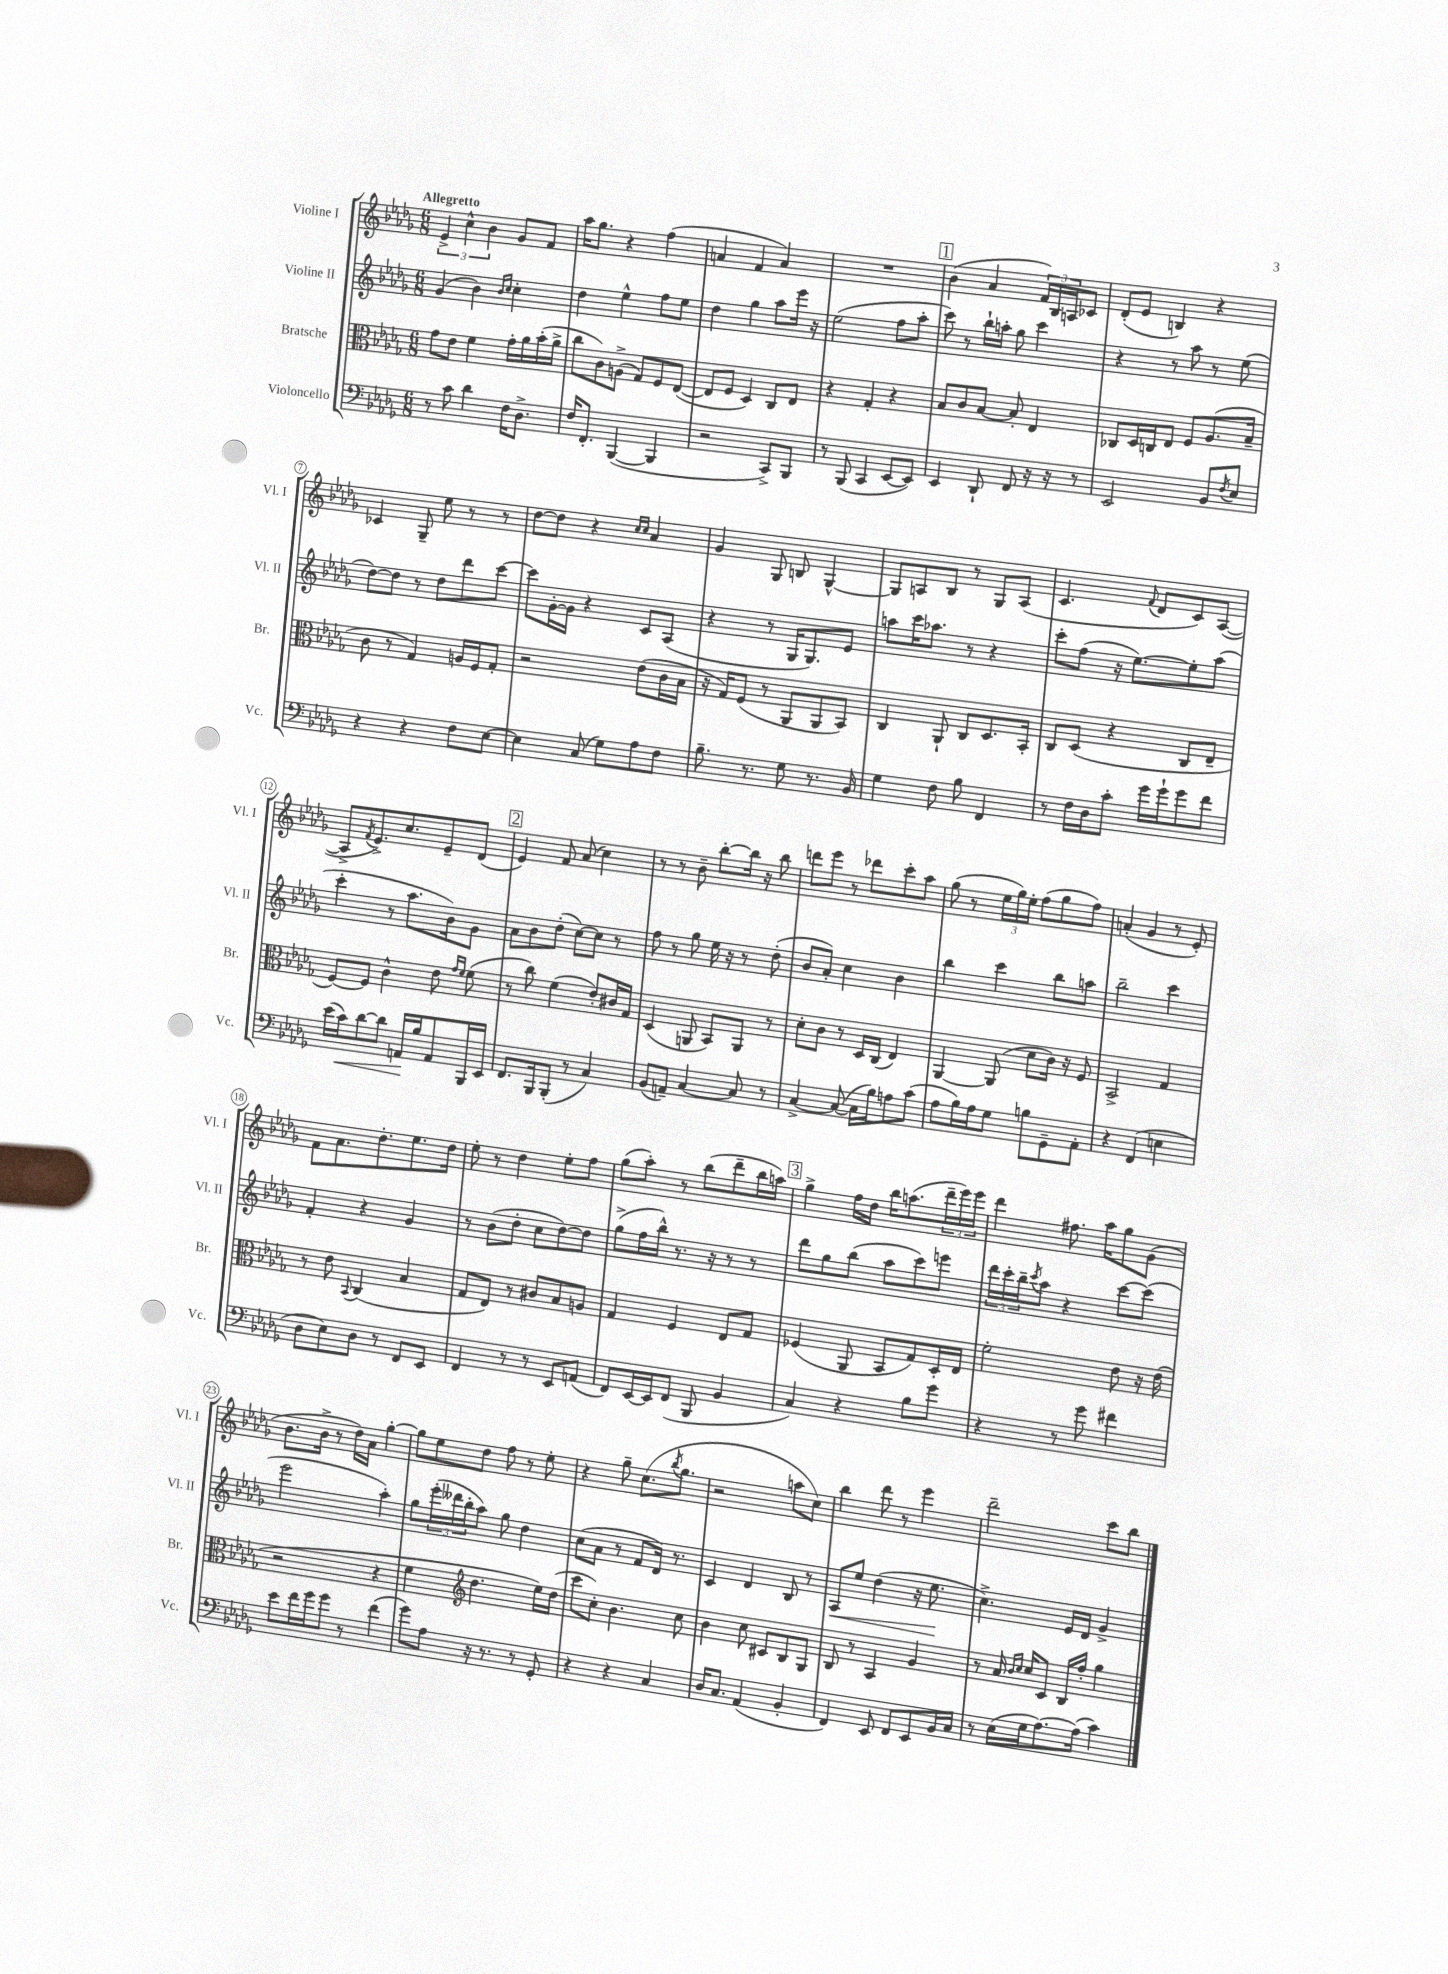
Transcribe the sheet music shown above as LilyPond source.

<<
\new StaffGroup <<
\new Staff = "s0" \with { instrumentName = "Violine I" shortInstrumentName = "Vl. I" } {
    \clef treble \key des \major \numericTimeSignature \time 6/8 \tempo "Allegretto"
    \tuplet 3/2 { ees'4-> c''4-^ bes'4 } ges'8 f'8 |
    aes''16 ges''8. r4 f''4( |
    a'4 f'4 a'4) |
    R2. |
    \mark \markup { \box "1" } bes'4( aes'4 \tuplet 3/2 { f'16) bes16 a16 } ces'8 |
    des'8-.( ees'8 b4) r4 |
    ces'4 ges8-- ees''8 r8 r8 |
    des''8~ des''8 r4 \grace { c''16 c''16 } aes'4 |
    ges'4 ges8 b8 ges4~-^ |
    ges8 a8 bes8 r8 ges8 a8( |
    c'4. \appoggiatura { f'8 } des'8 c'8) aes8~( |
    aes8-> \acciaccatura { f'8 } ees'8.->) c''8. ees'8-- des'8( |
    \mark \markup { \box "2" } ees'4) f'8 aes'8( c''4) |
    r8 r8 bes'8-- bes''8~-. bes''16 r16 bes''8 |
    d'''8 ees'''8 r8 des'''8 c'''8-. aes''8 |
    ges''8( r8 \tuplet 3/2 { ees''16 ges''16) ees''16-. } f''8( ges''8 f''8) |
    a'4-.( ges'4 r8 ees'8-.) |
    f'8 aes'8. des''8.-. ees''8. des''16 |
    ees''8-. r8 des''4 ees''8-. f''8 |
    ges''8( aes''8-.) r8 bes''8( des'''8-- bes''16 a''16) |
    \mark \markup { \box "3" } ges''4-> f''16 des''16 bes''16 a''8.( \tuplet 3/2 { des'''16-- ees'''16) ees'''16 } |
    des'''4 fis''8. aes''16 ges''8 ges'8( |
    bes'8. bes'16-> r8 des''16) aes'16 ges''4~-. |
    ges''8 ees''8 des''8 f''8 r8 ees''8-. |
    r4 ges''8-- c''8.( \acciaccatura { bes''8 } ges''8. |
    r2 a''8 c''8) |
    bes''4 des'''8 r8 ees'''4 |
    des'''2-- c'''8 bes''8 \bar "|." |
}
\new Staff = "s1" \with { instrumentName = "Violine II" shortInstrumentName = "Vl. II" } {
    \clef treble \key des \major \numericTimeSignature \time 6/8
    ges'4( bes'4) \grace { bes'16 c''16 } c''4-. |
    des''4 ees''4-^ f''8 ees''8 |
    des''4 ges''4 aes''8 ees'''16 r16 |
    ees''2( f''8 aes''8-. |
    \mark \markup { \box "1" } c'''8) r8 bes''16-! a''16-. ges''8 c'''4 |
    r4 r8 aes''8 r8 ees''8( |
    des''8~) des''8 r8 des''8 des'''8 c'''8~ |
    c'''8 ges'16~-. ges'16 r4 c'8 aes8( |
    r4 r8 ges16 ges8.) ees'8 |
    a''8 c'''16 aes''8. r8 r4 |
    c'''8-. f''8( r16 ees''8.~) ees''8-. aes''8( |
    c'''4-. r8 aes''8. bes'16) ges'8 |
    \mark \markup { \box "2" } aes'8 bes'8 des''8-.( c''8~) c''8 r8 |
    f''8 r8 ges''8 ees''16 r16 r8 des''8-.( |
    bes'8 aes'8-.) c''4 bes'4 |
    bes''4 c'''4 bes''8 a''8 |
    bes''2-- c'''4 |
    f'4-. r4 ges'4 |
    r8 bes'8( des''8-. c''8 des''8~) des''8 |
    ges''8->( f''16 bes''16-^) r8. r16 r8 r8 |
    \mark \markup { \box "3" } des'''8 ges''8 bes''8( aes''8 c'''8) e'''8 |
    \tuplet 3/2 { des'''16 c'''16-. bes''16-- } \acciaccatura { c'''8 } aes''8 r4 c'''8~ c'''8( |
    ees'''2 aes''4-.) |
    ges''8 \tuplet 3/2 { ees'''16-.( deses'''16 bes''16-. } aes''8) ges''8 des''4 |
    c''8( aes'8 r8 f'8 des'16) r8. |
    c'4 des'4 bes8 r8 |
    aes8\< ees''8 des''4( r16 ees''8.\! |
    c''4.->) ees'16 des'16 ges'4-> \bar "|." |
}
\new Staff = "s2" \with { instrumentName = "Bratsche" shortInstrumentName = "Br." } {
    \clef alto \key des \major \numericTimeSignature \time 6/8
    ges'8 ees'8 f'4 ges'16-. aes'16 bes'16-.( aes'16-> |
    c''8 c'8) a8->( ges8) f8 ees8~( |
    ees8 f8 des4) c8 ees8 |
    r4 ges4-. r4 |
    \mark \markup { \box "1" } bes8 c'8 bes8~ bes8-. ees4 |
    ces8 des16 c16 ees8 f8 aes8.( bes16-- |
    c'8 r8 ges4) a16 f16 ges8-. |
    r2 ees'8( c'16 bes16 |
    r16 ges16) f8( r8 aes,8 aes,8 bes,8) |
    c4 aes,8-! c8 des8. bes,16-. |
    c8 des8( r4 c8 ees8-- |
    f8~) f8 c'4-^ ees'8 \grace { ges'16 f'16 } f'8( |
    \mark \markup { \box "2" } r8 c''8) f'4( ees'8-.) cis'16 ges16 |
    des4( a,8 bes,8) a,8 r8 |
    des'8-. c'8 r8 des16 c16( ees4) |
    aes,4~ aes,8( des'8 c'16) r16 f8 |
    bes,2-> ges4 |
    r8 ees'8 \appoggiatura { bes,8 } c4( bes4 |
    ges8 ees8) r8 cis'8 bes8 a8 |
    ges4 f4 ees8 ges8 |
    \mark \markup { \box "3" } fes4( aes,8 bes,8 ges8) des16-. ees16 |
    f'2-. ees'8 r16 ees'16( |
    r2 r4 |
    f'4 \clef treble des''4. ees''16) des''16( |
    c'''8 c''8-.) bes'4. c''8 |
    bes'4 c''8 cis'8 bes8 ges8 |
    bes8 r8 aes4 ges'4 |
    r8 aes'16 \grace { bes'16 c''16 } c''16 c'8 bes16 f''16-. ges''4 \bar "|." |
}
\new Staff = "s3" \with { instrumentName = "Violoncello" shortInstrumentName = "Vc." } {
    \clef bass \key des \major \numericTimeSignature \time 6/8
    r8 c'8 des'4 f16 des8.-> |
    f16 f,8.-. bes,,4~( bes,,4 |
    r2 c,8->) bes,,8 |
    r8 bes,,8( c,4 ees,8~ ees,8) |
    \mark \markup { \box "1" } ees,4 des,8-! f,8 r16 r16 r8 |
    ees,2 bes,8 \acciaccatura { f8 } ees8 |
    r4 r4 f8 ees8~ |
    ees4 c8( ges8) aes8 f8 |
    bes8.-- r8. ges8 r8. bes,16 |
    ges4 f8 bes8 f,4 |
    r8 f16 des16 c'8-. ges'16 ges'16-! ges'8 f'8 |
    ees'16( c'16\<) des'8~ des'8 a,16\! bes16 a,8 bes,,16 ees,16 |
    \mark \markup { \box "2" } f,8. bes,,16 bes,,8-.( r8 c4) |
    bes,8( a,8--) c4~ c8 r8 |
    c4~-> c8~( c16 bes16) a8 c'8( |
    aes8 bes16) aes16 ges8 b8 ges,8-- aes,8-. |
    r4 f,4( e4 |
    des8 ees8) des8 r8 f,8 ees,8 |
    f,4 r8 r8 ees,8 a,8( |
    f,8) ees,16~ ees,16 f,8( bes,,8 bes,4 |
    \mark \markup { \box "3" } c4) r4 bes8 ges'8 |
    r4 r8 ges'8 fis'4 |
    ees'8 f'16 ges'16 ges'8 r8 f'4( |
    ges'8) aes8 r16 r8. r8 ges,8-. |
    r4 r4 c4 |
    des16 c8. aes,4( bes,4-. |
    f,4) ees,8 f,8 ees,8 bes,16 c16 |
    r8 ees16( ges16 aes8.~) aes16( c'4) \bar "|." |
}
>>
>>
\layout { \context { \Score \override BarNumber.stencil = #(make-stencil-circler 0.1 0.3 ly:text-interface::print) } }
